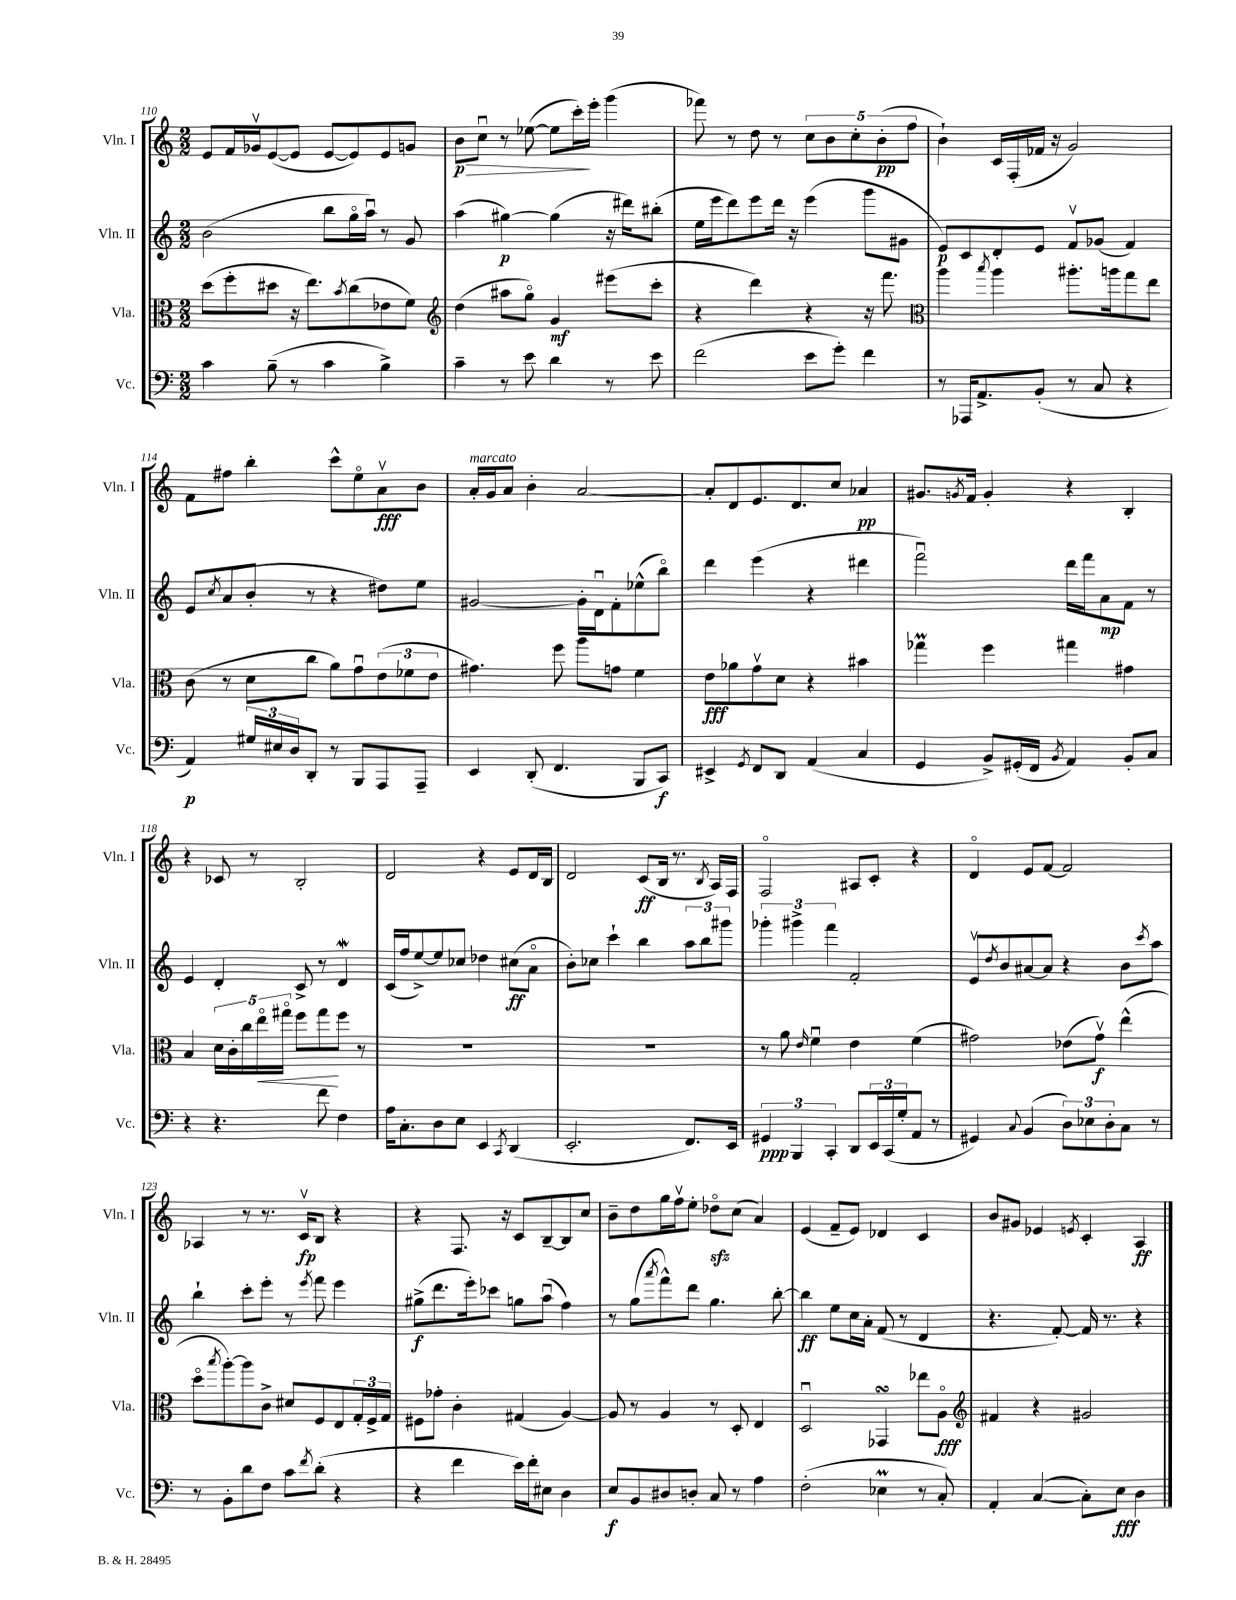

**kern	**kern	**kern	**kern
*staff4	*staff3	*staff2	*staff1
*clefF4	*clefC3	*clefG2	*clefG2
*k[]	*k[]	*k[]	*k[]
*M2/2	*M2/2	*M2/2	*M2/2
4c	(8dd	(2b	8e
.	8ff'	.	16f
.	.	.	16g-v
(8B~	8dd#	.	([8e
8r	16r	.	8e]
.	8.ee)	.	.
4c	.	8bb	[8e
.	8qb	.	.
.	(8cc	16ggo	8e])
.	.	16aau)	.
4B^)	8e-	8r	8e
.	8f)	8g	8g
=	=	=	=
*	*clefG2	*	*
4c~	(4dd	(4aa	8b
.	.	.	8ccu
8r	8aa#	[4gg#)	8r
8e	8ggo)	.	([8ee-
4d	4g	(4gg#]	8ee-]
.	.	.	16ccc')
.	.	.	16eee'
8r	(8eee#	16r	(4ggg
.	.	16ddd#)	.
8e	8ccc'	(8bb#'	.
=	=	=	=
(2f	4r	16ee	8fff-)
.	.	16eee	.
.	.	8ddd)	8r
.	4ddd)	8eee	8dd
.	.	16ddd	8r
.	.	16r	.
8e	4r	(4eee	10cc
.	.	.	10b
8g')	.	.	.
.	.	.	10cc'
4f	16r	8ggg	.
.	.	.	(10b'
.	8.fff	.	.
.	.	8g#	.
.	.	.	10ff
=	=	=	=
*	*clefC3	*	*
8r	4aa	8e)	4b`)
16AAA-	.	8c	.
8.AA^	.	.	.
.	8qbb	.	.
.	4aa	8d'	16c
.	.	.	(16F'
(8BB'	.	8e	16f-
.	.	.	16r
8r	8.aa#'	8fv	2g)
8C	.	(8g-	.
.	16aa	.	.
4r	8gg	4f)	.
.	8ee	.	.
=	=	=	=
4AA)	(8c	8e	8f
.	.	8qcc	.
.	8r	(8a	8ff#
24G#	8d	8b'	4bb'
24E#	.	.	.
24D	.	.	.
8DD'	8cc	8r	.
8r	8a)	4r	8ccc^^
8BBB	8gu	.	8eeo
8AAA	(12e	8dd#)	8av
.	12f-	.	.
8AAA~	.	8ee	8b
.	12e	.	.
=	=	=	=
4EE	4.g#)	[2g#	16a'
.	.	.	16g
.	.	.	8a
(8DD'	.	.	4b'
4.FF	8ff	.	.
.	8aa	16g#']	[2a
.	.	16du	.
.	8g	8f'	.
8BBB	4f	(8ee-^^	.
8CC)	.	8bbo)	.
=	=	=	=
4EE#^	8e	4ddd	8a']
.	8a-	.	8d
8qGG	.	.	.
8FF	8gv	(4eee	8.e
8DD	8d	.	.
.	.	.	8.d
(4AA	4r	4r	.
.	.	.	8cc
4C	4b#	4ddd#	4a-
=	=	=	=
4GG	4gg-	2fffu)	8.g#
.	.	.	8qg
.	.	.	16f
8BB^)	4ff	.	4g'
(16GG#'	.	.	.
16FF	.	.	.
8qBB	.	.	.
4AA)	4gg#	16ddd	4r
.	.	16fff	.
.	.	8a	.
8BB'	4g#	8f	4B'
8C	.	8r	.
=	=	=	=
4r	4B	4e	4r
4.r	20d	4d'	8c-
.	20c'	.	.
.	20cc	.	.
.	.	.	8r
.	20eeo	.	.
.	20gg#o	.	.
.	8ff	8c^	2B'
8f	8gg#	8r	.
4F	8ff	4d	.
.	8r	.	.
=	=	=	=
16A	1r	(16c	2d
8.C'	.	16ff	.
.	.	[8ee^)	.
8D	.	8ee]	.
8E	.	8cc-	.
4EE	.	4dd-	4r
8qCC	.	.	.
(4DD	.	(8cc#	8e
.	.	8ao	16d
.	.	.	16B
=	=	=	=
2.EE'	1r	8b')	2d
.	.	8cc-	.
.	.	4ccc`	.
.	.	4bb	(8c
.	.	.	16B
.	.	.	8.r
8.FF)	.	12aa	.
.	.	12bb	.
.	.	.	8qB
.	.	.	16A)
.	.	12ggg#	.
16EE	.	.	16F
=	=	=	=
6GG#	8r	6ggg-'	2Fo
.	8a	.	.
6BBB	.	6ggg#^	.
.	16qqe	.	.
.	4fu	.	.
6CC'	.	6fff	.
8DD	4e	2f'	8A#
24EE	.	.	8c'
(24CC	.	.	.
24G'	.	.	.
8AA	(4f	.	4r
8r	.	.	.
=	=	=	=
4GG#)	2g#)	8ev	4do
.	.	8qdd	.
.	.	8b	.
8qqC	.	.	.
(4BB	.	[8a#	8e
.	.	8a#]	[8f
12D)	(8e-	4r	2f]
12E-	.	.	.
.	8g#v)	.	.
12D'	.	.	.
8C	(4ee^^	8b	.
.	.	8qccc	.
8r	.	8aa	.
=	=	=	=
8r	8ddo	4bb`	4A-
.	8qbb	.	.
8BB'	[8aa')	.	.
8d	8aa]	8ccc'	8r
8F	8c^	8eee'	8.r
8c	8d#	8r	.
.	.	.	16cv
8qf	.	8qeee	.
(8d'	8F	8fff	8B
4r	8E	4eee	4r
.	24G'	.	.
.	24F^	.	.
.	24G	.	.
=	=	=	=
4r	8F#	(8gg#^	4r
.	8g-'	8.ddd	.
4f	4c'	.	8.F
.	.	16eee')	.
.	.	8ccc-	.
.	.	.	16r
16e)	(4G#	8gg	8c
16f'	.	.	.
8E#	.	(8aau	[8B~
4D	[4A)	4ff)	8B]
.	.	.	8cc
=	=	=	=
8E	8A]	8r	8b~
8BB	8r	(8gg	8dd
.	.	8qaaa	.
8D#	4A	8fff^^)	16gg
.	.	.	16ffv
8D'	.	8ddd	8ee'
8C	8r	4.gg	8dd-o
8r	8D'	.	(8cc
4A	4E	.	4a)
.	.	[8bb'	.
=	=	=	=
(2F'	2Du	4bb]	(4e
.	.	8ee	8f~
.	.	16cc	8e)
.	.	16a'	.
4E-	4GG-	(8f	4d-
.	.	8r	.
8r	8ee-	4d	4c
8C')	8Ao	.	.
=	=	=	=
*	*clefG2	*	*
4AA'	4f#	4.r	8b
.	.	.	8g#
([4C	4r	.	4e-
.	.	[8f')	.
.	.	.	8qe
8C'])	2g#	16f]	4c'
.	.	8.r	.
8E	.	.	.
4D	.	4r	4A
==	==	==	==
*-	*-	*-	*-
